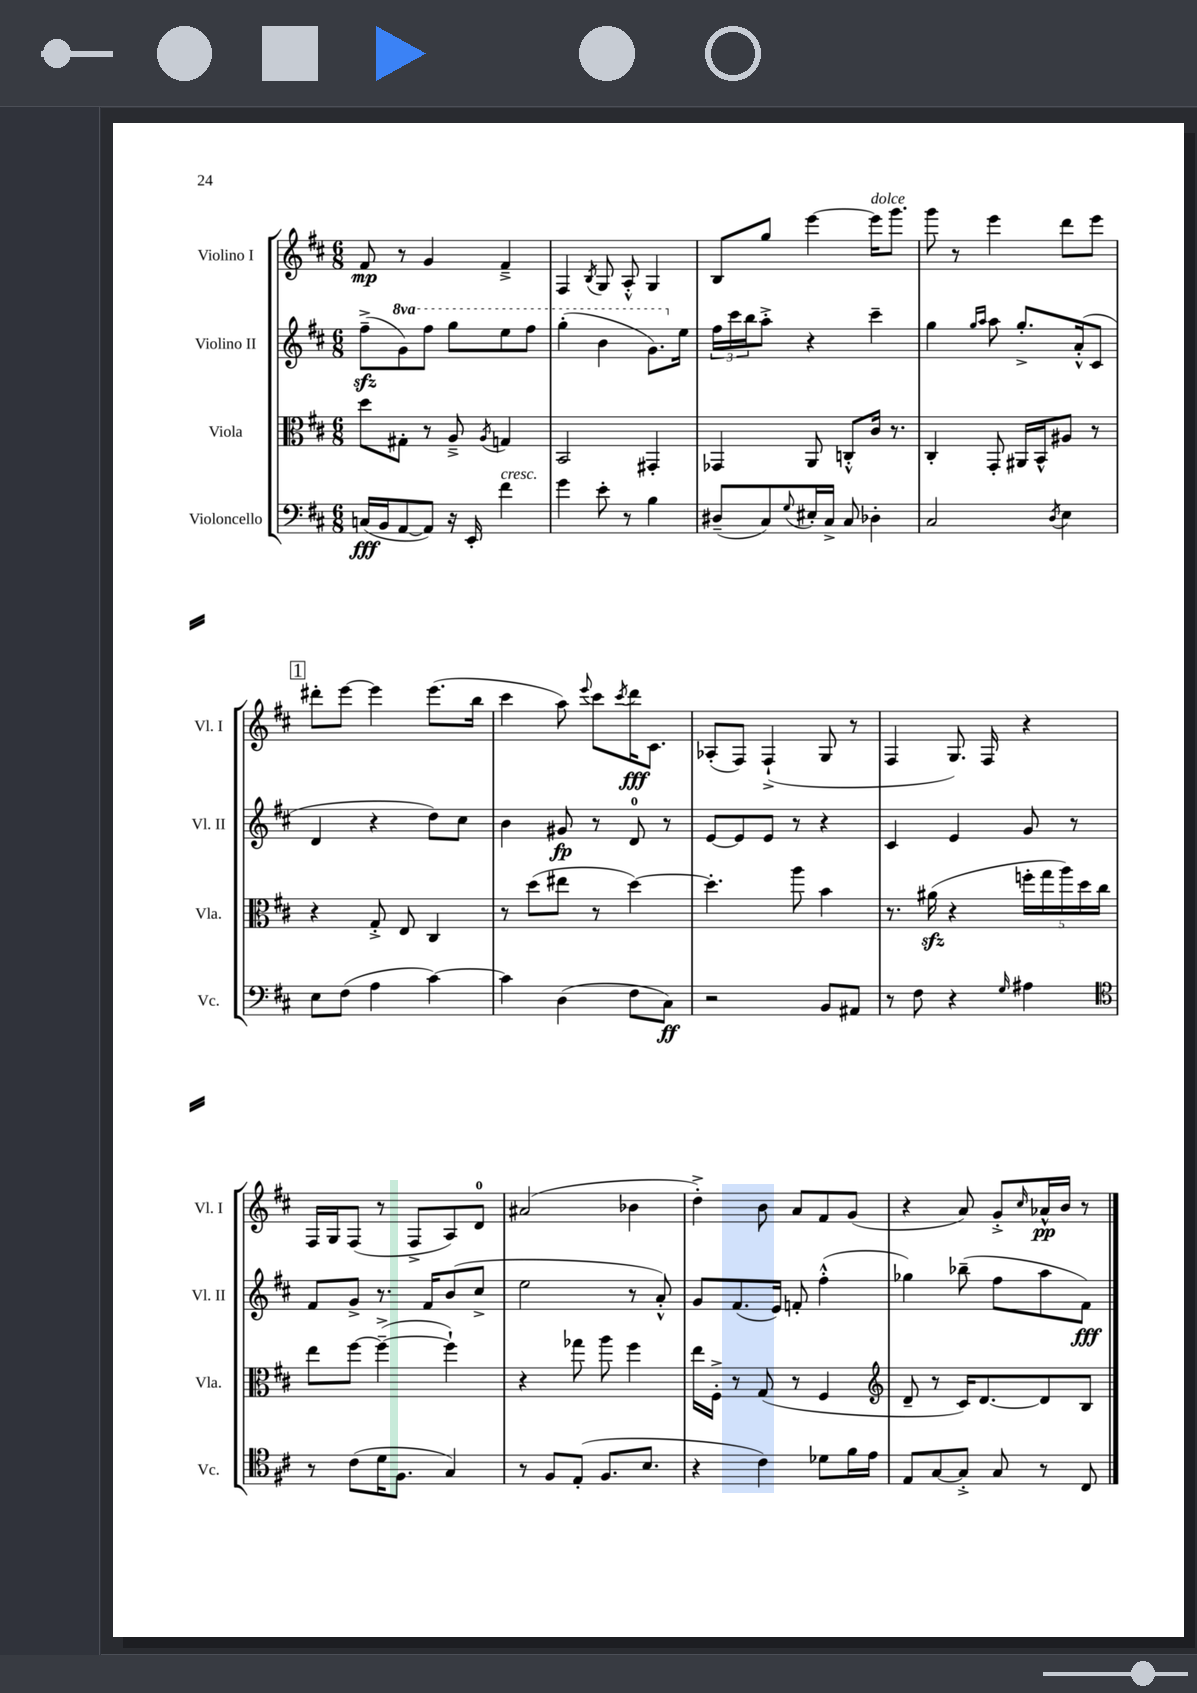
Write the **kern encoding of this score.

**kern	**kern	**kern	**kern
*staff4	*staff3	*staff2	*staff1
*clefF4	*clefC3	*clefG2	*clefG2
*k[f#c#]	*k[f#c#]	*k[f#c#]	*k[f#c#]
*M6/8	*M6/8	*M6/8	*M6/8
(16C	8dd	(8ff#~^	8f#
16BB	.	.	.
[8AA	8G#'	8gg)	8r
8AA])	8r	8fff#	4g
16r	8A~^	8ggg	.
16EE'	.	.	.
.	8qA	.	.
4f#	4G	8eee	4f#~^
.	.	8fff#	.
=	=	=	=
4g	2BB	(4ggg'	4F#
.	.	.	8qB
8e'	.	4bb	8G
8r	.	.	8A'^^
4B	4GG#'	8.gg)	4G
.	.	16ee	.
=	=	=	=
(8D#~	4GG-	24ff#	8B
.	.	24ccc#	.
.	.	24bb	.
8C#)	.	8aa'^	8gg
8qqG	.	.	.
16E#'	8AA	4r	[4eee
16C#^	.	.	.
8C#	8C'^^	.	.
4D-'	16c#	4ccc#~	16eee]
.	8.r	.	8.ggg
=	=	=	=
2C#	4C#'	4gg	8ggg
.	.	.	8r
.	.	16qqgg	.
.	.	16qqaa	.
.	8GG'	8aa	4eee
.	16AA#	8.gg'^	.
.	16BB^^	.	.
8qD	.	.	.
4E	8A#	.	8ddd
.	.	(16a'^^	.
.	8r	8c#	8eee
=	=	=	=
8E	4r	4d	8ddd#'
(8F#	.	.	[8eee
4A	8G'^	4r	4eee]
.	8E	.	.
[4c#)	4C#	8dd)	(8.eee
.	.	8cc#	.
.	.	.	16bb
=	=	=	=
4c#]	8r	4b	4ccc#
.	(8dd	.	.
(4D	8ee#	8g#	8aa)
.	.	.	8qqeee
.	8r	8r	8ccc#
.	.	.	8qccc#
8F#	[4dd)	8d	16ddd
.	.	.	8.c#
8C#)	.	8r	.
=	=	=	=
2r	4.dd']	[8e	(8A-'
.	.	8e]	8F#)
.	.	8e	(4F#`^
.	8aa	8r	.
8BB	4b	4r	8G
8AA#	.	.	8r
=	=	=	=
8r	8.r	4c#	4F#
8F#	.	.	.
.	(16a#	.	.
4r	4r	4e	8.G)
.	.	.	16F#
16qqG	.	.	.
4A#	20ff'	8g	4r
.	20gg	.	.
.	20aa)	.	.
.	.	8r	.
.	20dd	.	.
.	20cc#	.	.
=	=	=	=
*clefC4	*	*	*
8r	8ee	8f#	16F#
.	.	.	16G
(8c#	[8ff#	8g^	(8F#
16d	(4ff#~^_	8.r	8r
8.F#	.	.	.
.	.	.	8F#^
.	.	16f#	.
4G)	4ff#`])	(8b	8A)
.	.	8cc#^	8d
=	=	=	=
8r	4r	2ee	(2a#
8F#	.	.	.
(8E'	8gg-	.	.
8.F#	8aa	.	.
.	4ff#	8r	4b-
8.B	.	.	.
.	.	8a'^^)	.
=	=	=	=
4r	16ee	8g	4dd'^)
.	16F#'^	.	.
.	8r	(8.f#	.
4c#)	(8G	.	8b
.	.	16e)	.
.	8r	8f'	8a
8d-	4F#	(4ff#'^^	8f#
16f#	.	.	(8g
16e	.	.	.
=	=	=	=
*	*clefG2	*	*
8E	8d~	4gg-)	4r
[8G	8r	.	.
8G'^]	16c#)	(8bb-~	8a)
.	[8.d	.	.
8G	.	8ff#	8g'^
.	.	.	16qqcc#
8r	8d]	8aa	16a-^^
.	.	.	16b
8C#	8B	8f#)	8r
==	==	==	==
*-	*-	*-	*-
